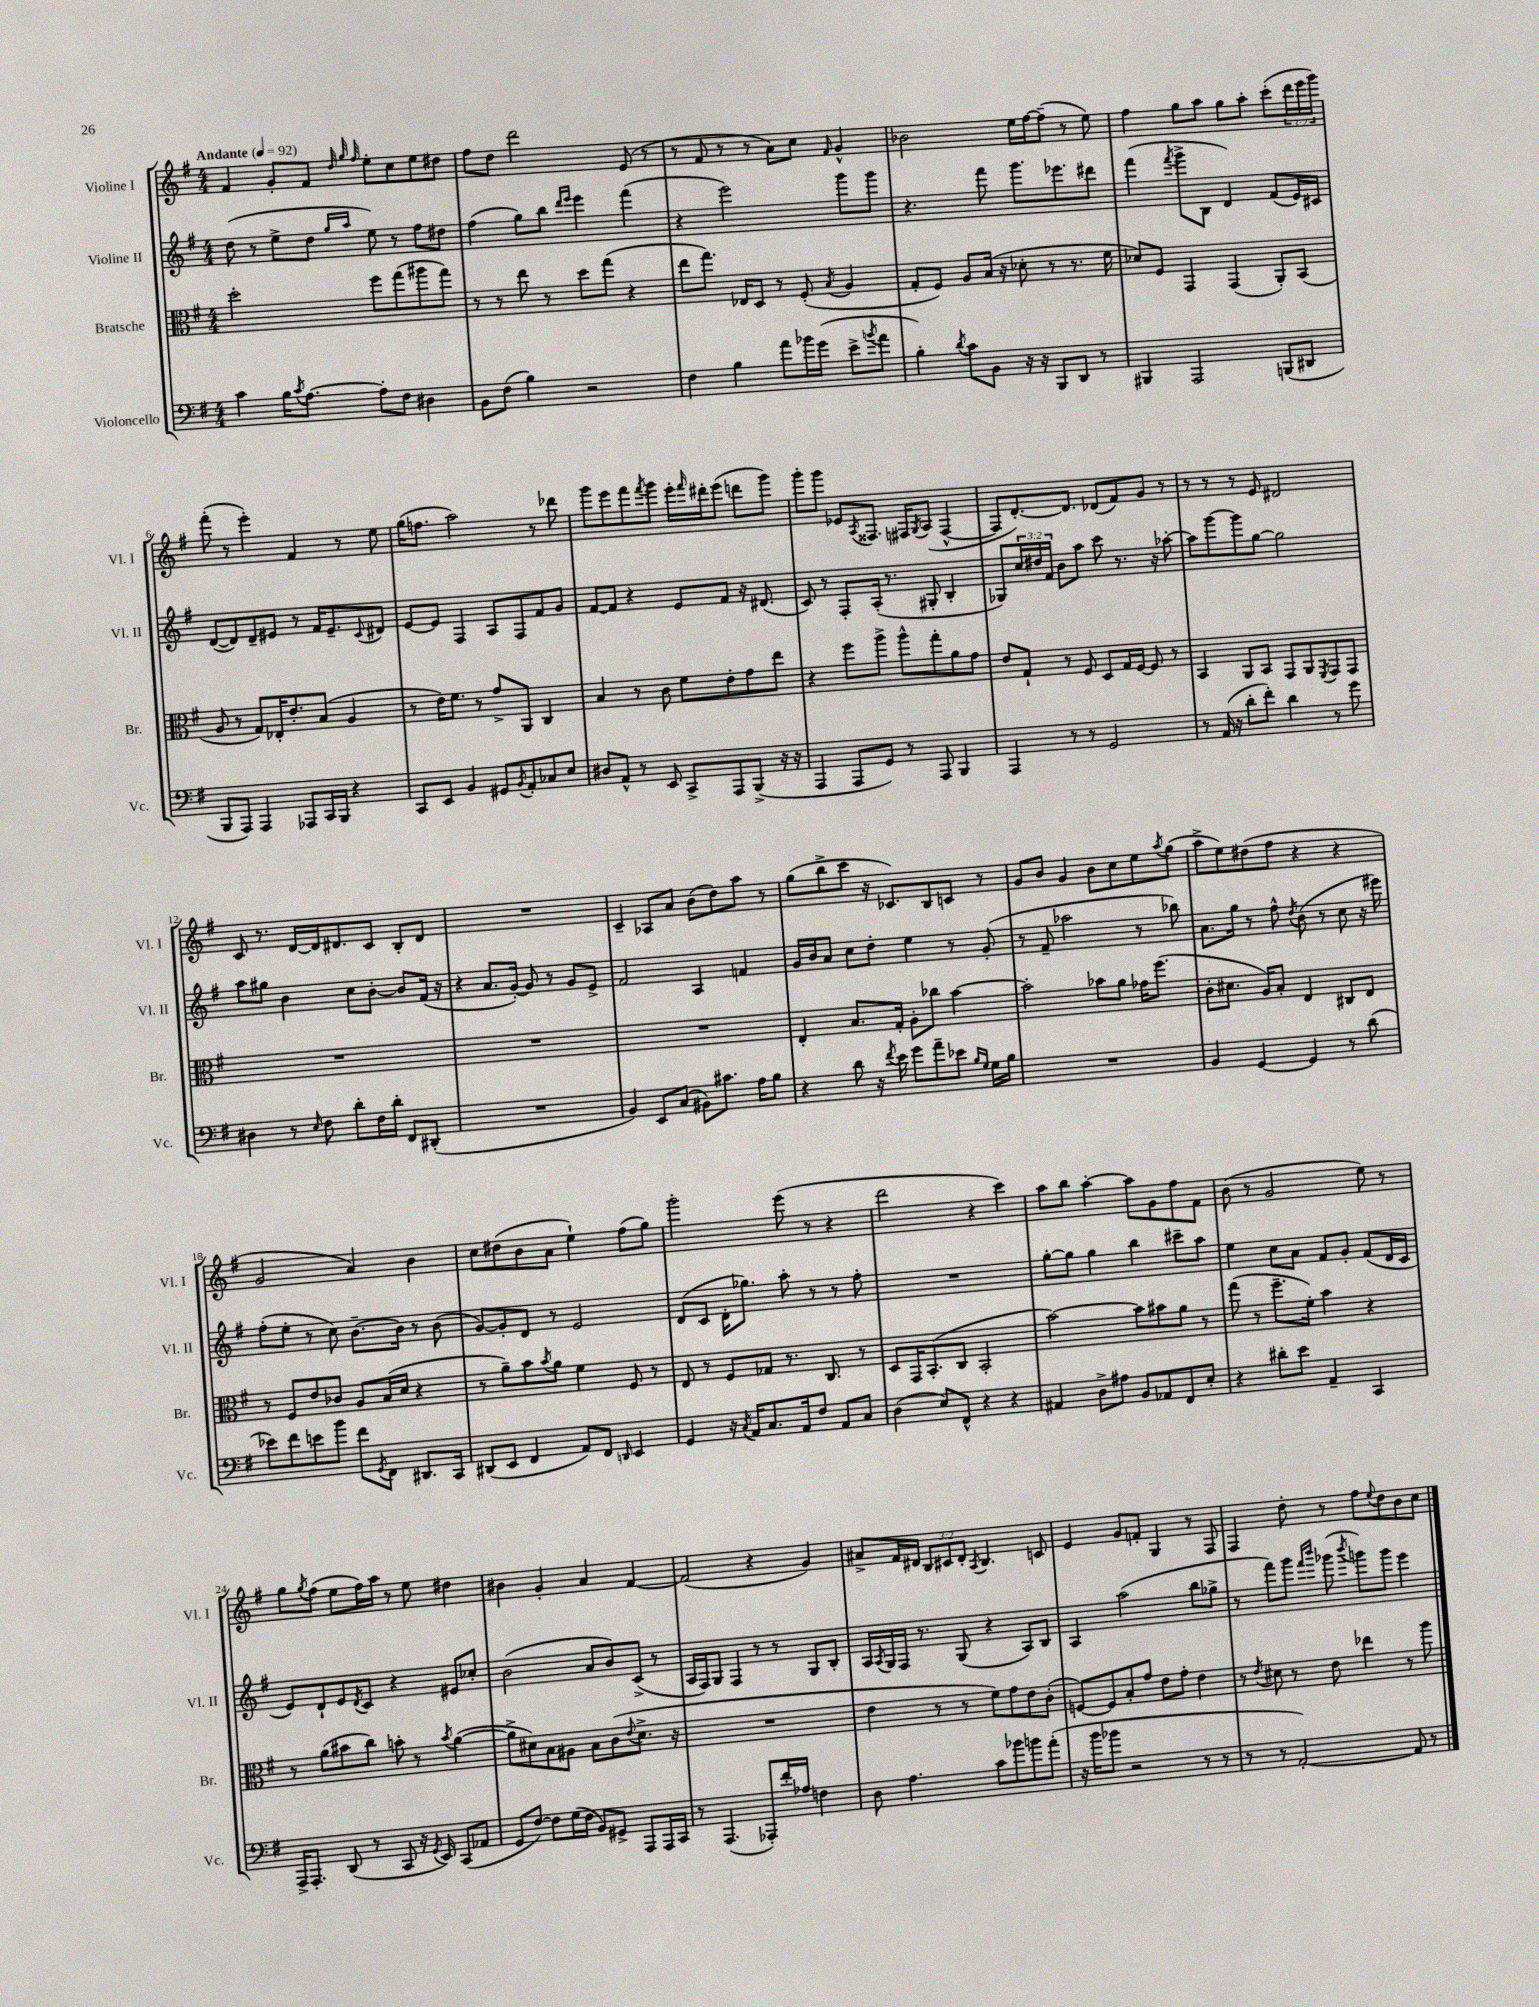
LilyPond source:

<<
\new StaffGroup <<
\new Staff = "s0" \with { instrumentName = "Violine I" shortInstrumentName = "Vl. I" } {
    \clef treble \key g \major \numericTimeSignature \time 4/4 \override Staff.TupletNumber.text = #tuplet-number::calc-fraction-text \tempo "Andante" 4 = 92
    fis'4 g'8-. fis'8 \grace { d''32 g''32 fis''32 } e''8-. c''8 e''8 dis''8 |
    fis''8 d''8 d'''2 e'8( r8 |
    r8 fis'8 r8 r8 a'8) c''8 \grace { fis'16 } g'4-^ |
    bes'2 e''16 fis''16~ fis''8--( r8 e''8) |
    fis''4 g''8 a''8 g''8 a''8-. c'''8-.( \tuplet 3/2 { d'''16 e'''16 g'''16) } |
    fis'''8-.( r8 e'''4-.) fis'4 r8 e''8 |
    g''16( f''8. a''2) r8 des'''8 |
    g'''8 e'''8 fis'''8 \acciaccatura { fis'''8 } g'''8 e'''16-. \grace { fis'''16 } dis'''16-. e'''8( d'''8 g'''8) |
    g'''8-. g'''8 ees'8 \acciaccatura { a8 } fisis8. fis16 \acciaccatura { g8 } a8( fis4~-^ |
    fis8 d'8.~-.) d'8. des'8( fis'8) g'8 r8 |
    r8 r8 r8 e'8 dis'2 |
    c'8 r8. d'16~ d'16 dis'8. c'8 b8-. dis'8 |
    R1 |
    c'4-- aes8 a'8 b'8( d''8) a''8 r8 |
    g''8( b''8-> c'''8 r16 ces'8.) b8 c'8 r8 |
    g'8 b'8 g'4 b'8 c''8 e''8 \acciaccatura { a''8 } g''8( |
    a''8-> e''8) dis''8( fis''8 r4 r4 |
    g'2 a'4) b'4 |
    c''8 dis''8( b'8 a'8 e''4-!) fis''8( g''8) |
    g'''2-. e'''8( r8 r4 |
    d'''2 r4 c'''4) |
    a''8 b''8 a''4~-. a''8 g'8 fis''8 fis'8 |
    b'8( r8 g'2 e''8) r8 |
    g''8 \acciaccatura { g''8 } fis''8( e''8 fis''16) a''16 r8 e''8 dis''4 |
    bis'4 g'4-. a'4 fis'4~ |
    fis'2( r4 g'4) |
    ais'8-> fis'16 dis'16 \tuplet 3/2 { b8 cis'8 dis'8-. } \acciaccatura { a8 } b4. c'8 |
    e'4 g'8 f'8-. g4 r8 fis8 |
    fis4 d''8-. r8 fis''8 \appoggiatura { e''8 } d''8 b'8 c''8 \bar "|." |
}
\new Staff = "s1" \with { instrumentName = "Violine II" shortInstrumentName = "Vl. II" } {
    \clef treble \key g \major \numericTimeSignature \time 4/4 \override Staff.TupletNumber.text = #tuplet-number::calc-fraction-text
    d''8( r8 e''8-> d''8 \grace { g''16 a''16 } e''8) r8 fis''8 dis''8 |
    fis''4( g''8) b''8 \grace { d'''16 e'''16 } e'''4 fis'''4( |
    r4 e'''2) g'''8 g'''8 |
    r4. fis'''8 g'''8. ees'''8. dis'''8 |
    fis'''4( \acciaccatura { fis'''8 } g'''8-> b8 d'4) fis'8( e'16) cis'16 |
    d'8~( d'8) d'8-- eis'8 r8 fis'16 eis'8.-- \appoggiatura { c'8 } dis'8 |
    e'8~ e'8 fis4 a8 fis8 fis'8 g'8 |
    fis'8~ fis'8 r4 e'8 fis'8 r16 dis'8.( |
    c'8) r8 fis8-. a16-.( r8. gis8-. b4-. |
    ges8) \tuplet 3/2 { c''16 dis''16 fis'16 } b'8 a''8 c'''8 r8. r16 aes''8~-. |
    aes''8 g'''8~ g'''8 g''8~ g''2 |
    a''8 gis''8 b'4 c''8 b'8~-. b'8 fis'16( r16 |
    r4 a'8. g'16~-.) g'8 r8 g'8 e'8-> |
    fis'2 a4 f'4 |
    g'16 b'16 a'8 c''8 d''8-. e''4 r8 g'8-.( |
    r8 fis'8-- aes''2 r8 bes''8) |
    a'8. g''16 r8 fis''8-^ \acciaccatura { d''8 } b'8( r8 c''8 r16 eis'''16) |
    fis''8-.( e''8-. r8 c''8) b'8.~-- b'16 r8 b'8( |
    g'8~) g'8-. d'8 r8 e'2 |
    d'8( c'8 d'16-. ges''8.) a''8-. r8 r8 fis''8-. |
    R1 |
    g''8~-. g''8 g''4 b''4 cis'''8-- a''8 |
    e''4 c''8 a'8 fis'8 g'8-. fis'8( d'16 c'16 |
    e'8) d'8-! e'8 \acciaccatura { d'8 } c'8 r4 eis'8 ces''8-. |
    b'2( a'8 b'8) c'8->( r8 |
    a16 fis16) g8 fis4 r8 r8 g8 b8-. |
    a16 \acciaccatura { a8 } g16 fis16 r8. g8( r4 a8) b8 |
    a4 a''2( b''8 ges''8-> |
    r8 fis'''8) g'''8 \grace { fis'''16 b'''16 } ges'''8( \acciaccatura { b'''8 } g'''8) g'''8 e'''4 \bar "|." |
}
\new Staff = "s2" \with { instrumentName = "Bratsche" shortInstrumentName = "Br." } {
    \clef alto \key g \major \numericTimeSignature \time 4/4
    d''2-. fis''8 g''8( ais''8 g''8) |
    r8 r8 e''8 r8 d''8 g''8( r4 |
    e''8 g''8.) ees16 d8 r8 fis8-.( \acciaccatura { b8 } a4 |
    g8-. fis8) a8 b16( r16 des'8-. r8 r8. fis'16 |
    des'8) fis8 g,4 g,4( a,8-.) b,8( |
    a8 r8 g8) ees16-. e'8.-. b8( a4 |
    r8 e'16) fis'8. r8 g'8-> a,8 c4 |
    b4 r8 c'8 fis'8 e'8-. g'8 e''8 |
    r4 fis''8 a''8-> a''8-^ g''8-. a'8 g'8 |
    e'8 g8-! r8 fis8 d8 g16 fis16~ fis8 r8 |
    b,4 a,8 b,8 g,8 a,8 \acciaccatura { fis,8 } g,8 g,8 |
    R1 |
    R1 |
    R1 |
    e4-. b8. g16-. a8-. ces''8 b'4~ |
    b'2-. bes'8 a'8 ges'16 fis''8.( |
    c'8-. dis'8. a16) b8-. e4 cis8 e8 |
    r8 fis8 e'8 ces'8 a8 b16( d'16 r4 |
    r8 a'8--) b'8 \acciaccatura { b'8 } a'8 fis'4 fis8 r8 |
    e8 r8 fis8 ges8 r8. c8. r8 |
    d8 g,16 b,8.-.( c8 b,2-. |
    b'2~) b'8 bis'8 a'8 r8 |
    g''8( r8 fis''8.-- fis'16-.) b'4 r4 |
    r8 a'8( bis'8 c''8) b'8-. r8 \acciaccatura { b'8 } a'4~( |
    a'8-> dis'8) b8 ais8 b8 c'8( \appoggiatura { e'8 } dis'8.-> r16 |
    R1 |
    e'4 r8 r8 fis'8) g'8 e'8 c'8-.( |
    f8~) f8 b8-. g'8 e'8 g'8-. e'4 |
    r8 \acciaccatura { e'8 } dis'8 r8 e'8 ees''4 r8 a''8 \bar "|." |
}
\new Staff = "s3" \with { instrumentName = "Violoncello" shortInstrumentName = "Vc." } {
    \clef bass \key g \major \numericTimeSignature \time 4/4
    c'4 b16 \acciaccatura { c'8 } a8.~ a8-. fis8 dis4 |
    b,8 fis8( b4) r2 |
    fis4 b4 a'8 bes'16 g'16( e'8-> \acciaccatura { b'8 } a'8 |
    b4-.) \acciaccatura { d'8 } c'8 b,8 r16 r16 b,,8 d,8 r8 |
    bis,,4 a,,2 b,,8( dis,8 |
    b,,8 a,,8) a,,4 aes,,8 c,16 b,,16 r4 |
    c,8 e,8 b,4 gis,8 \acciaccatura { b,8 } a,8-. ces8 e8 |
    dis8 a,8-^ r8 e,8 c,8-> a,,8 b,,8->( r16 r16 |
    a,,4 a,,8 g,8) r8 a,,8 b,,4 |
    a,,4 r8 r8 g,2 |
    r8 a,16( r16 d'8-. fis'8-.) d'4 r8 g'8 |
    dis4 r8 \grace { e16 } fis8 d'8-. fis16 d'16-. fis,8 dis,8-.( |
    R1 |
    b,4) e,8 c8( bis,8) cis'8. a16 b8 |
    r4 d'8 r16 \acciaccatura { fis'8 } e'16 g'8 a'8-- ees'8 \grace { b16 g16 } g16 b16 |
    R1 |
    b,4 g,4~ g,4 r8 d'8( |
    ees'8) fis'8 e'8 b'8 fis'8 \acciaccatura { g,8 } fis,8 dis,8. c,16 |
    dis,8( e,8 fis,4 a,8) fis,8 \grace { d,16 } e,4 |
    g,4 r16 \acciaccatura { c8 } a,16 c8. a,16 fis8 a,8 c8 |
    d4( e8) fis,8-^ r4 r4 |
    ais,4 d8-> ais8 b,8 aes,8 fis,8 e8-. |
    r4 dis'8-. e'8 a,4-- c,4 |
    a,,16-> a,,8.-. d,8( r8 c,8 r16 \acciaccatura { g,8 } e,16) c,8( aes,8 |
    g,8 fis8~) fis8 g16( fis16 b,8) gis,8-> a,,8 a,,16 c,16 |
    r8 a,,4.( aes,,8-.) fis'16-. aes16 f4 |
    d8 a4. c'8 bes'8 b'8 a'8-.( |
    r16 b'16 bes'8 r2 r8 r8 |
    r8 r8 a,2~-.) a,8 r8 \bar "|." |
}
>>
>>
